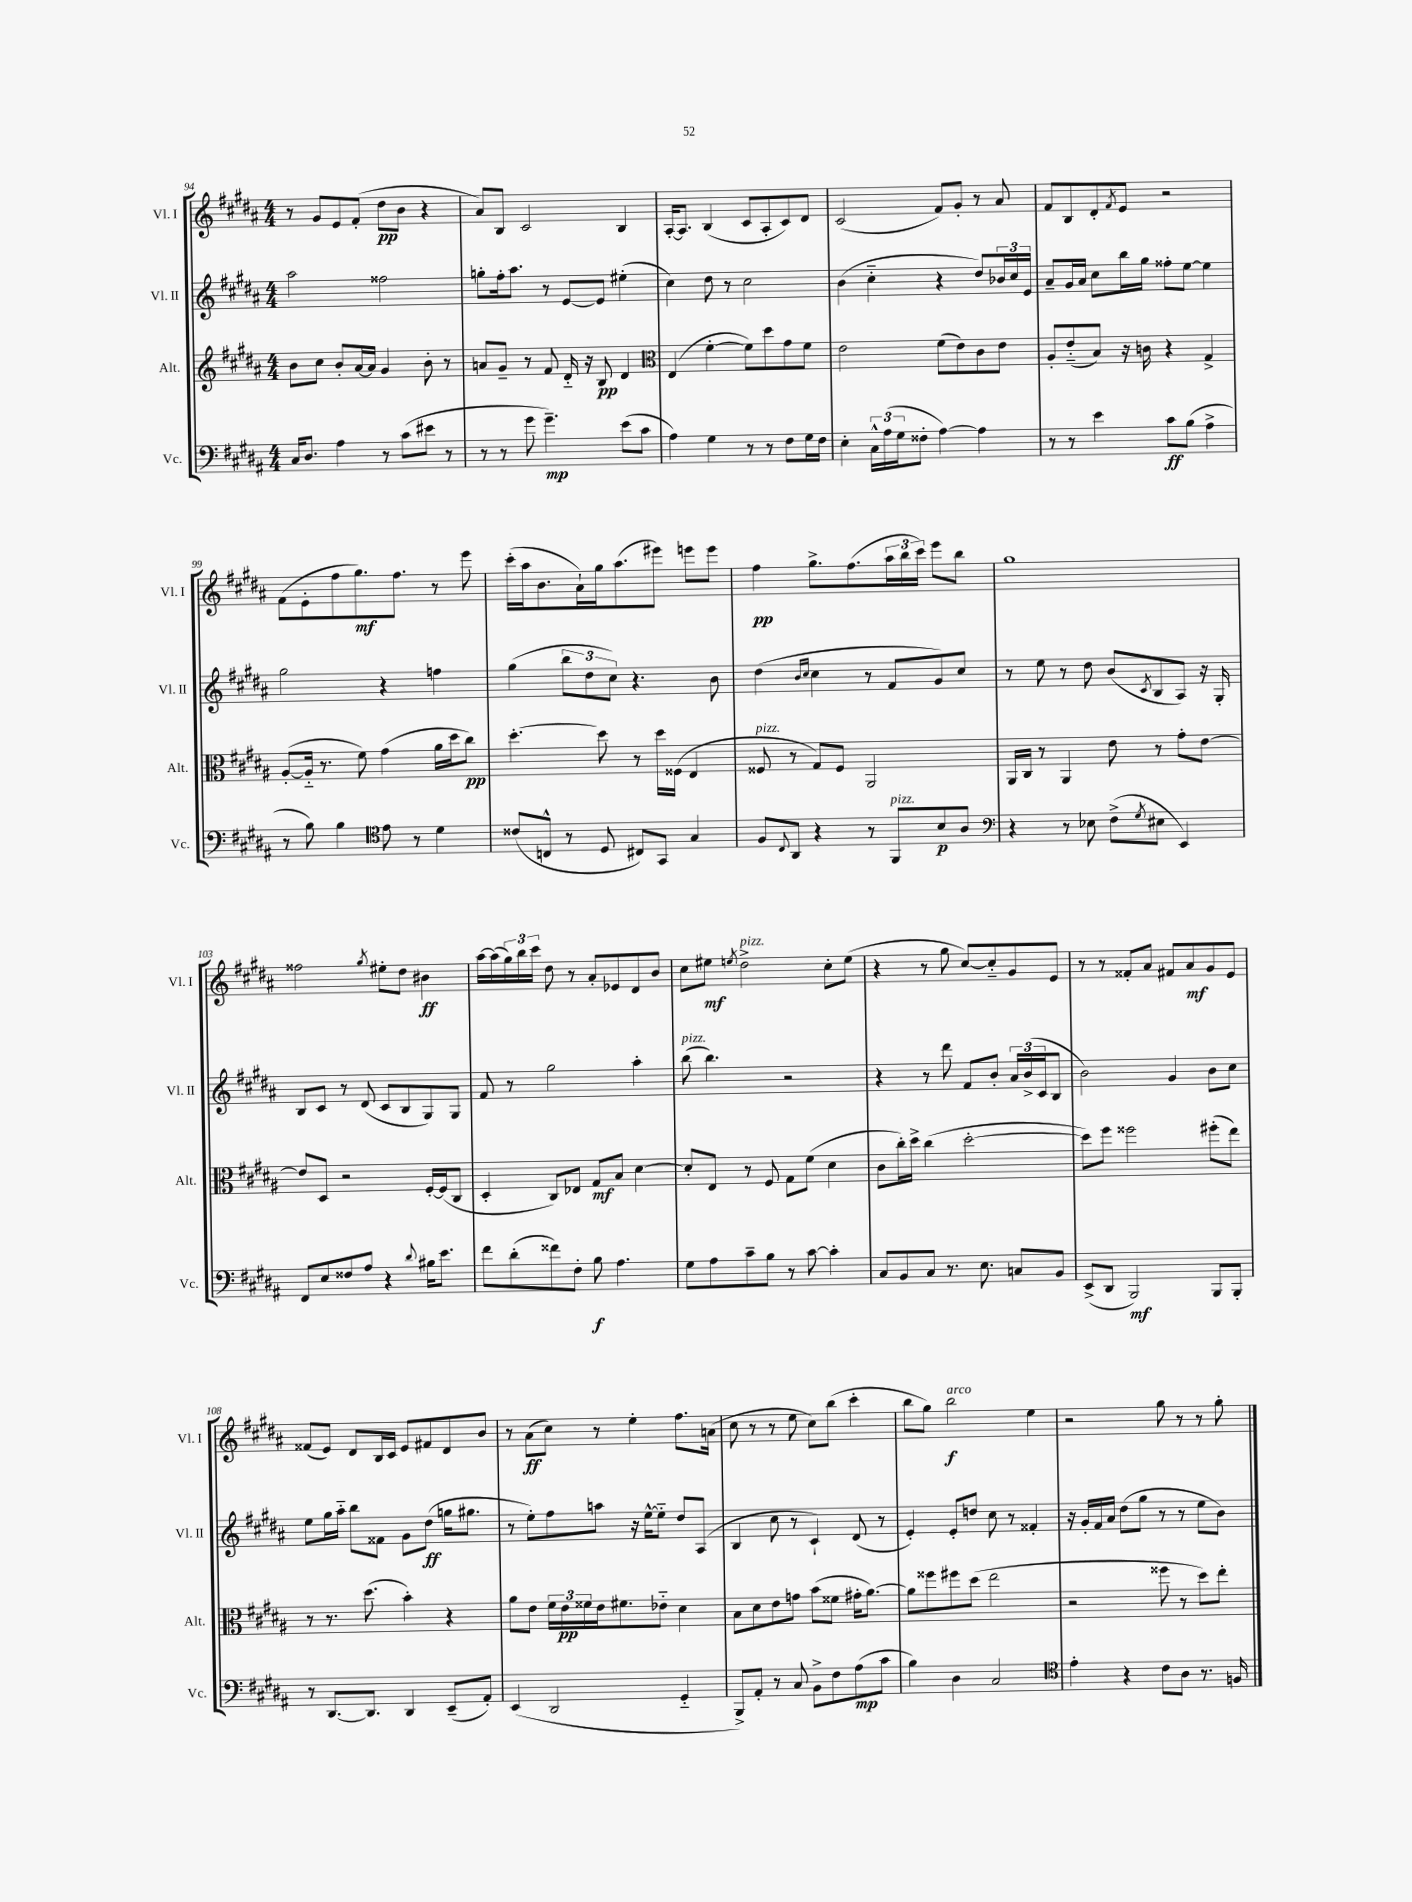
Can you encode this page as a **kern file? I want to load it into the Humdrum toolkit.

**kern	**dynam	**kern	**dynam	**kern	**dynam	**kern	**dynam
*part4	*part4	*part3	*part3	*part2	*part2	*part1	*part1
*staff4	*staff4	*staff3	*staff3	*staff2	*staff2	*staff1	*staff1
*I"Vc.	*	*I"Alt.	*	*I"Vl. II	*	*I"Vl. I	*
*I'Vc.	*	*I'Alt.	*	*I'Vl. II	*	*I'Vl. I	*
*clefF4	*	*clefG2	*	*clefG2	*	*clefG2	*
*k[f#c#g#d#a#]	*	*k[f#c#g#d#a#]	*	*k[f#c#g#d#a#]	*	*k[f#c#g#d#a#]	*
*M4/4	*	*M4/4	*	*M4/4	*	*M4/4	*
=94	=94	=94	=94	=94	=94	=94	=94
16C#/KL	.	8b\L	.	2aa#\	.	8r	.
8.D#/J	.	.	.	.	.	.	.
.	.	8cc#\J	.	.	.	8g#/L	.
4A#\	.	8b'/L	.	.	.	8e/	.
.	.	[16a#/L	.	.	.	(8f#'/J	.
.	.	16a#/JJ]	.	.	.	.	.
8r	.	4g#/	.	2ff##X\	.	8dd#\L	pp
(8c#\L	.	.	.	.	.	8b\J	.
8e#X\J	.	8b'\	.	.	.	4r	.
8r	.	8r	.	.	.	.	.
=95	=95	=95	=95	=95	=95	=95	=95
8r	.	8an/L	.	8ggn'\L	.	8a#/L)	.
8r	.	8g#~/J	.	16ff#'\k	.	8B/J	.
.	.	.	.	8.aa#\J	.	.	.
8g#\	.	8r	.	.	.	2c#/	.
4.g#~\)	mp	8f#/	.	8r	.	.	.
.	.	16d#/	.	[8e/L	.	.	.
.	.	16r	.	.	.	.	.
.	.	8B/	pp	8e/J]	.	.	.
(8e\L	.	4d#/	.	(4ee#X'\	.	4B/	.
8c#\J	.	.	.	.	.	.	.
=96	=96	=96	=96	=96	=96	=96	=96
*	*	*clefC3	*	*	*	*	*
4A#\)	.	(4E/	.	4cc#\)	.	[16A#'/KL	.
.	.	.	.	.	.	8.A#/J]	.
4G#\	.	[4f#'\	.	8dd#\	.	(4B/	.
.	.	.	.	8r	.	.	.
8r	.	8f#\L])	.	2cc#\	.	8c#/L	.
8r	.	8dd#\	.	.	.	8A#'/	.
8F#\L	.	8g#\	.	.	.	8c#/)	.
16G#\L	.	8f#\J	.	.	.	8d#/J	.
16F#\JJ	.	.	.	.	.	.	.
=97	=97	=97	=97	=97	=97	=97	=97
4E'\	.	2e\	.	(4b\	.	(2c#/	.
24C#^^\LL	.	.	.	4cc#\	.	.	.
(24A#\	.	.	.	.	.	.	.
24G#\J	.	.	.	.	.	.	.
8F##X'\J	.	.	.	.	.	.	.
[4A#\)	.	(8f#\L	.	4r	.	8f#/L)	.
.	.	8e\)	.	.	.	8g#'/J	.
4A#\]	.	8c#\	.	8dd#/L)	.	8r	.
.	.	8e\J	.	24b-X/L	.	8a#/	.
.	.	.	.	24cc#/	.	.	.
.	.	.	.	24e/JJ	.	.	.
=98	=98	=98	=98	=98	=98	=98	=98
8r	.	8A#'/L	.	8a#~/L	.	8f#/L	.
8r	.	(8e/	.	16g#/L	.	8B/	.
.	.	.	.	16a#/JJ	.	.	.
4e\	.	8B/J)	.	8cc#\L	.	8d#'/	.
.	.	.	.	.	.	8qf#/	.
.	.	16r	.	16bb\L	.	8e/J	.
.	.	16cn\	.	16gg#\JJ	.	.	.
8c#\L	ff	4r	.	8ff##X'\L	.	2r	.
(8B\J	.	.	.	[8ee\J	.	.	.
4A#^\	.	4G#^/	.	4ee\]	.	.	.
!!LO:LB:g=z
=99	=99	=99	=99	=99	=99	=99	=99
8r	.	([8A#'/L	.	2gg#\	.	(8f#\L	.
8B\)	.	16A#/Jk]	.	.	.	8e'\	.
.	.	8.r	.	.	.	.	.
4B\	.	.	.	.	.	8ff#\	.
.	.	8f#\)	.	.	.	8.gg#\)	mf
*clefC4	*	*	*	*	*	*	*
8e\	.	(4g#\	.	4r	.	.	.
.	.	.	.	.	.	8.ff#\J	.
8r	.	.	.	.	.	.	.
4d#\	.	16a#\LL	.	4ffn\	.	8r	.
.	.	16dd#\J	.	.	.	.	.
.	.	8cc#\J)	pp	.	.	8eee\	.
=100	=100	=100	=100	=100	=100	=100	=100
(8c##X/L	.	[4.dd#'\	.	(4gg#\	.	(16ccc#'\LL	.
.	.	.	.	.	.	16aa#\J	.
8Cn^^/J	.	.	.	.	.	8.b\	.
8r	.	.	.	12bb\L	.	.	.
.	.	.	.	.	.	16a#`\L)	.
.	.	.	.	12dd#\	.	.	.
8D#/	.	8dd#\]	.	.	.	16gg#\J	.
.	.	.	.	12cc#\J)	.	.	.
.	.	.	.	.	.	(8.aa#\	.
8C#X/L)	.	8r	.	4.r	.	.	.
8GG#/J	.	16dd#\LL	.	.	.	8eee#X\J)	.
.	.	(16F##X\JJ	.	.	.	.	.
4G#/	.	4E/	.	.	.	8eeen\L	.
.	.	.	.	8b\	.	8eee\J	.
=101	=101	=101	=101	=101	=101	=101	=101
!	!	!LO:TX:a:i:t=pizz.	!	!	!	!	!
8F#/L	.	8F##X/	.	(4dd#\	.	4ff#\	pp
8qqC#/	.	.	.	.	.	.	.
8AA#/J	.	8r	.	.	.	.	.
.	.	.	.	16qqb/LL	.	.	.
.	.	.	.	16qqcc#/JJ	.	.	.
4r	.	8G#/L)	.	4cc#\	.	8.gg#^\L	.
.	.	8F##/J	.	.	.	.	.
.	.	.	.	.	.	(8.ff#\	.
8r	.	2AA#/	.	8r	.	.	.
!LO:TX:a:i:t=pizz.	!	!	!	!	!	!	!
8FF#/L	.	.	.	8f#/L	.	24aa#\L	.
.	.	.	.	.	.	24bb\	.
.	.	.	.	.	.	24ccc#\JJ)	.
8B/	p	.	.	8g#/)	.	8eee\L	.
8A#/J	.	.	.	8cc#/J	.	8bb\J	.
=102	=102	=102	=102	=102	=102	=102	=102
*clefF4	*	*	*	*	*	*	*
4r	.	16AA#/LL	.	8r	.	1gg#	.
.	.	16C#/JJ	.	.	.	.	.
.	.	8r	.	8ee\	.	.	.
8r	.	4AA#/	.	8r	.	.	.
8E-X\	.	.	.	8dd#\	.	.	.
(8F#^\L	.	8e\	.	(8b/L	.	.	.
8qG#/	.	.	.	8qc#/	.	.	.
8E#X\J	.	8r	.	8B/	.	.	.
4EE/)	.	8g#'\L	.	8A#/J)	.	.	.
.	.	[8e\J	.	16r	.	.	.
.	.	.	.	16G#'/	.	.	.
!!LO:LB:g=z
=103	=103	=103	=103	=103	=103	=103	=103
8FF#/L	.	8e/L]	.	8B/L	.	2ff##X\	.
8E/	.	8D#/J	.	8c#/J	.	.	.
8F##X/	.	2r	.	8r	.	.	.
8A#/J	.	.	.	(8d#/	.	.	.
.	.	.	.	.	.	8qgg#/	.
4r	.	.	.	8c#/L	.	8ee#X'\L	.
.	.	.	.	8B/	.	8dd#\J	.
8qqd#/	.	.	.	.	.	.	.
16B#X\KL	.	[16F#'/LL	.	8G#/)	.	4b#X\	ff
8.e\J	.	(16F#/J]	.	.	.	.	.
.	.	8C#/J	.	8G#/J	.	.	.
=104	=104	=104	=104	=104	=104	=104	=104
8f#\L	.	4D#'/	.	8f#/	.	[16aa#\LL	.
.	.	.	.	.	.	(16aa#\]	.
(8d#'\	.	.	.	8r	.	24gg#\)	.
.	.	.	.	.	.	24bb\	.
.	.	.	.	.	.	24ccc#\JJ	.
8f##X\)	.	8C#/L)	.	2gg#\	.	8dd#\	.
8F#'\J	.	8E-X/J	.	.	.	8r	.
8B\	f	8G#/L	mf	.	.	8a#'/L	.
4.A#\	.	8B/J	.	.	.	8e-X/	.
.	.	[4d#\	.	4aa#'\	.	8d#/	.
.	.	.	.	.	.	8b/J	.
=105	=105	=105	=105	=105	=105	=105	=105
!	!	!	!	!LO:TX:a:i:t=pizz.	!	!	!
8G#\L	.	8d#'/L]	.	(8bb\	.	8cc#\L	.
8A#\	.	8E/J	.	4.bb\)	.	8ee#X\J	mf
.	.	.	.	.	.	8qeen/	.
!	!	!	!	!	!	!LO:TX:a:i:t=pizz.	!
8c#~\	.	8r	.	.	.	2dd#^\	.
8B\J	.	8F#/	.	.	.	.	.
8r	.	8G#\L	.	2r	.	.	.
[8c#\	.	(8f#\J	.	.	.	.	.
4c#'\]	.	4d#\	.	.	.	8cc#'\L	.
.	.	.	.	.	.	(8ee\J	.
=106	=106	=106	=106	=106	=106	=106	=106
8C#/L	.	8c#\L	.	4r	.	4r	.
8BB/	.	16cc#'\L)	.	.	.	.	.
.	.	16dd#^\JJ	.	.	.	.	.
8C#/J	.	(4cc#\	.	8r	.	8r	.
8.r	.	.	.	8ddd#\	.	8gg#\	.
.	.	[2dd#'\	.	8f#/L	.	[8cc#/L)	.
8.E\	.	.	.	.	.	.	.
.	.	.	.	8b'/J	.	8cc#/]	.
8Cn/L	.	.	.	24a#/LL	.	8g#/	.
.	.	.	.	(24b^/	.	.	.
.	.	.	.	24c#/J	.	.	.
8BB/J	.	.	.	8B/J	.	8e/J	.
=107	=107	=107	=107	=107	=107	=107	=107
(8EE^/L	.	8dd#\L])	.	2b\)	.	8r	.
8DD#/J	.	8ff#\J	.	.	.	8r	.
2BBB/)	mf	2ff##X\	.	.	.	8f##X'/L	.
.	.	.	.	.	.	8a#/J	.
.	.	.	.	4g#/	.	8f#X/L	.
.	.	.	.	.	.	8a#/	mf
8BBB/L	.	(8ff#X'\L	.	8b\L	.	8g#/	.
8BBB'/J	.	8ee\J)	.	8cc#\J	.	8e/J	.
!!LO:LB:g=z
=108	=108	=108	=108	=108	=108	=108	=108
8r	.	8r	.	8ee\L	.	(8f##X/L	.
[8.DD#/L	.	8.r	.	16gg#\L	.	8e/J)	.
.	.	.	.	16aa#\JJ	.	.	.
.	.	.	.	8bb\L	.	8d#/L	.
8.DD#/J]	.	(8.dd#\	.	.	.	.	.
.	.	.	.	8f##X\J	.	16B/L	.
.	.	.	.	.	.	16c#/JJ	.
4DD#/	.	4b'\)	.	8g#\L	.	8e/L	.
.	.	.	.	(8dd#\J	ff	8f#X/	.
(8EE~/L	.	4r	.	16ggn\KL	.	8d#/	.
.	.	.	.	8.gg#X\J	.	.	.
8AA#'/J)	.	.	.	.	.	8b/J	.
=109	=109	=109	=109	=109	=109	=109	=109
(4EE/	.	8a#\L	.	8r	.	8r	.
.	.	8e\J	.	8ee'\L)	.	(8a#\L	ff
2DD#/	.	24f#\LL	.	8ff#\	.	8cc#\J)	.
.	.	24e\	pp	.	.	.	.
.	.	24f##X\	.	.	.	.	.
.	.	16e\J	.	8aan\J	.	8r	.
.	.	8.f#X\	.	.	.	.	.
.	.	.	.	16r	.	4ee'\	.
.	.	.	.	[16ee^^\KL	.	.	.
.	.	8e-X\J	.	8ee\J]	.	.	.
4GG#/	.	4d#\	.	8dd#/L	.	8.ff#\L	.
.	.	.	.	(8A#/J	.	.	.
.	.	.	.	.	.	(16an\Jk	.
=110	=110	=110	=110	=110	=110	=110	=110
8BBB^/L)	.	8B\L	.	4B/	.	8cc#\	.
8AA#'/J	.	8d#\	.	.	.	8r	.
8r	.	8e\	.	8cc#\	.	8r	.
8C#/	.	8gn\J	.	8r	.	8ee\	.
8BB^\L	.	(8b\L	.	4c#`/)	.	8cc#\L)	.
8F#\	.	8f##X\J	.	.	.	(8bb\J	.
(8A#\	mp	16g#X'\KL	.	(8d#/	.	4ccc#'\	.
.	.	[8.a#\J)	.	.	.	.	.
8c#\J	.	.	.	8r	.	.	.
=111	=111	=111	=111	=111	=111	=111	=111
4B\)	.	8a#\L]	.	4e'/)	.	8bb\L	.
.	.	8ff##X\	.	.	.	8gg#\J)	.
!	!	!	!	!	!	!LO:TX:a:i:t=arco	!
4D#\	.	8ff#X\	.	8e'/L	.	2bb\	f
.	.	(8dd#\J	.	8ddn/J	.	.	.
2C#/	.	2ee\	.	8cc#\	.	.	.
.	.	.	.	8r	.	.	.
.	.	.	.	4f##X'/	.	4ee\	.
=112	=112	=112	=112	=112	=112	=112	=112
*clefC4	*	*	*	*	*	*	*
4e'\	.	2r	.	16r	.	2r	.
.	.	.	.	16g#'/LL	.	.	.
.	.	.	.	16f#/	.	.	.
.	.	.	.	16a#/JJ	.	.	.
4r	.	.	.	(8dd#\L	.	.	.
.	.	.	.	8gg#\J	.	.	.
8c#\L	.	8ff##X\	.	8r	.	8gg#\	.
8A#\J	.	8r	.	8r	.	8r	.
8.r	.	8dd#\L)	.	8ee\L	.	8r	.
.	.	8ee'\J	.	8b\J)	.	8gg#'\	.
16Fn/	.	.	.	.	.	.	.
==	==	==	==	==	==	==	==
*-	*-	*-	*-	*-	*-	*-	*-
